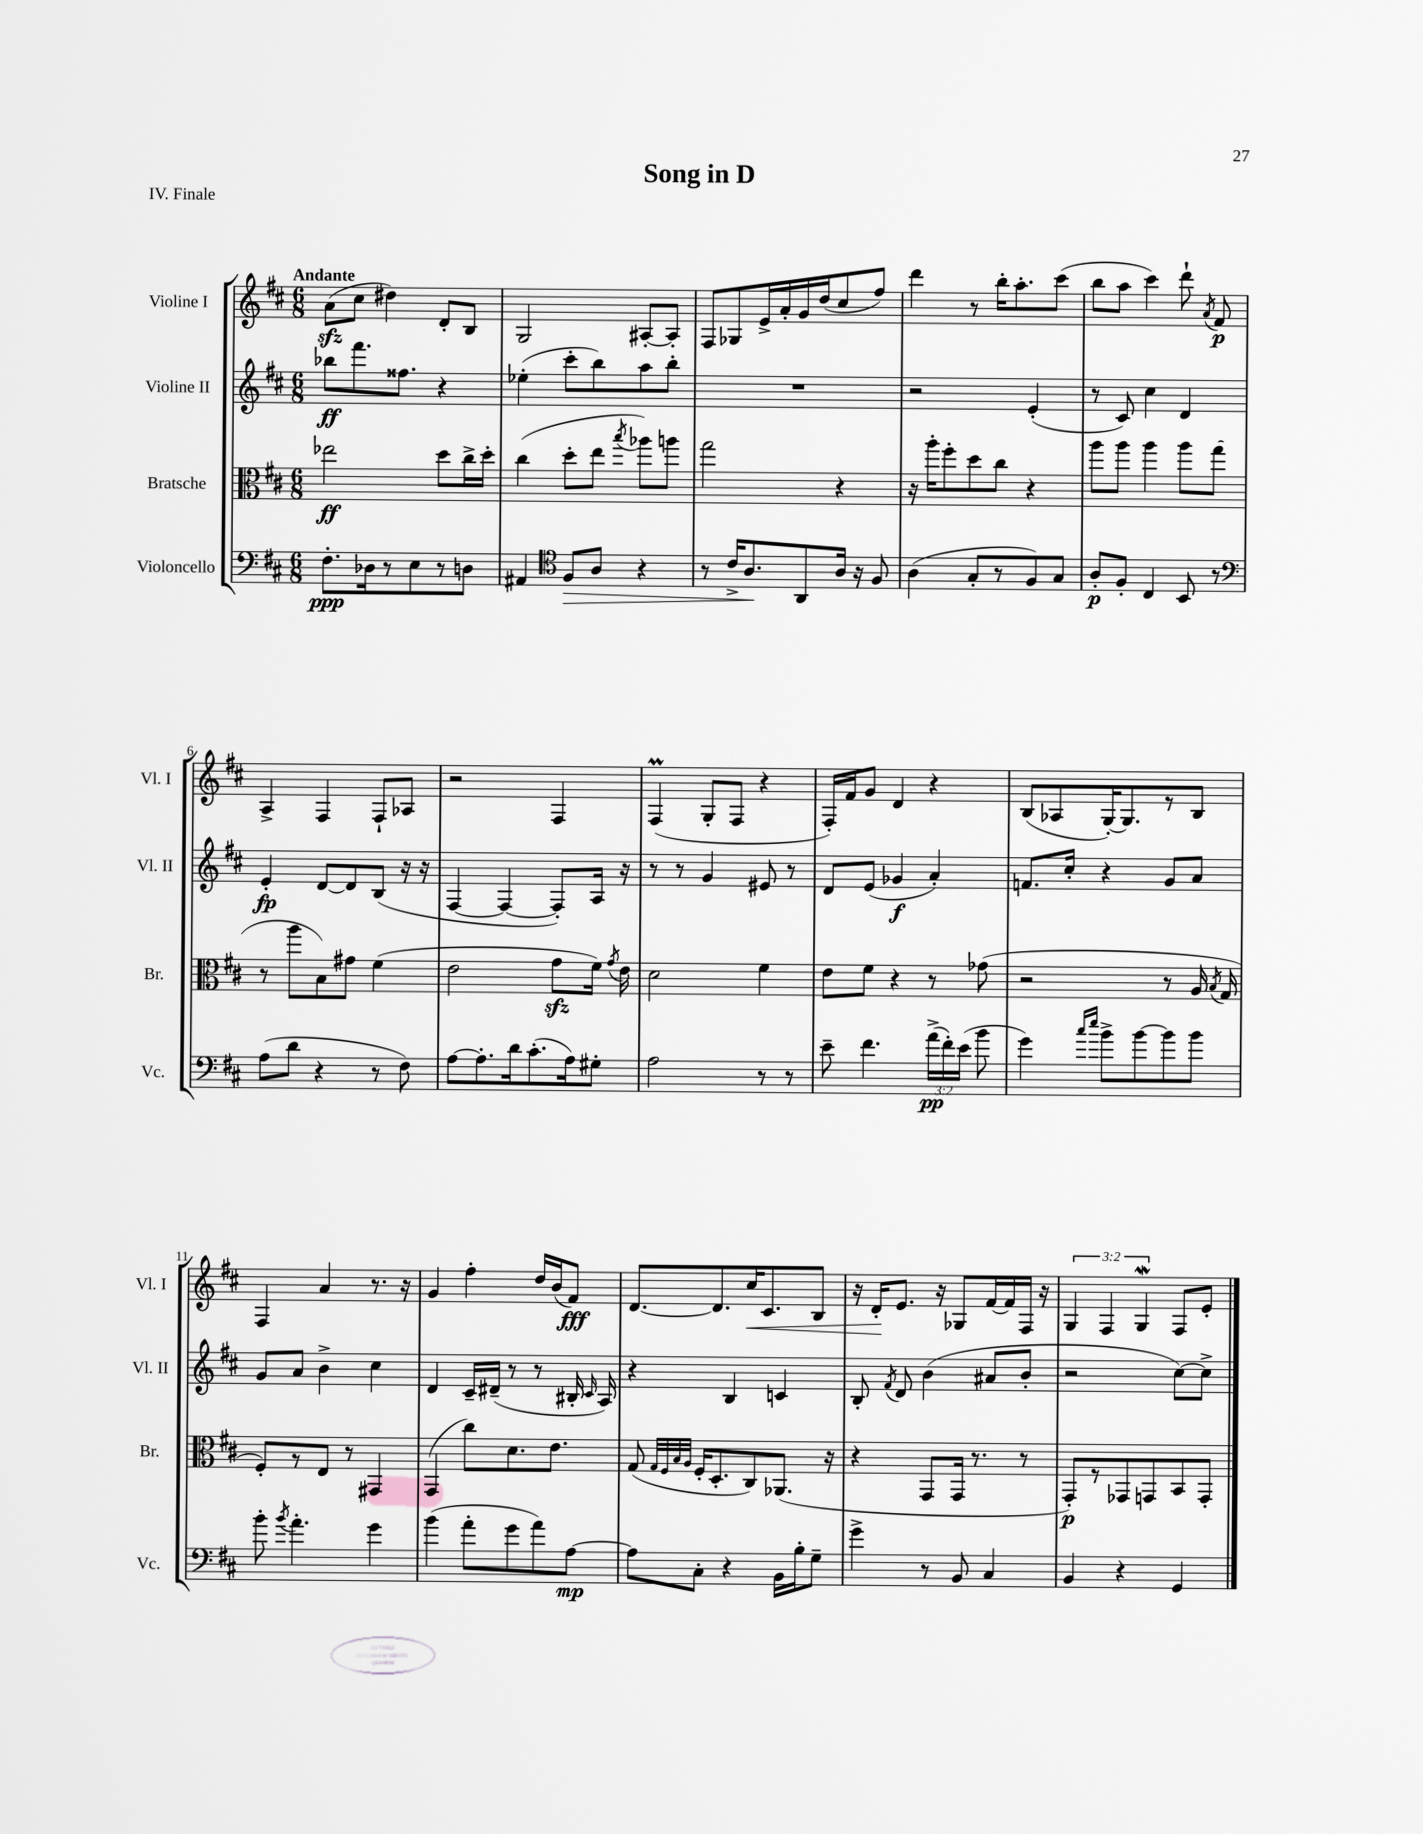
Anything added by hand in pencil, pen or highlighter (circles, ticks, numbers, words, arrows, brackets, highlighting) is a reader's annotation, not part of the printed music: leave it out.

**kern	**kern	**kern	**kern
*staff4	*staff3	*staff2	*staff1
*clefF4	*clefC3	*clefG2	*clefG2
*k[f#c#]	*k[f#c#]	*k[f#c#]	*k[f#c#]
*M6/8	*M6/8	*M6/8	*M6/8
8.F#'\L	2ee-\	8bb-\L	(8a\L
.	.	8.fff#\	8cc#\J
16D-\k	.	.	.
8r	.	.	4dd#\)
.	.	8.ff##\J	.
8E\	.	.	.
8r	8dd\L	4r	8d'/L
8D\J	16cc#^\L	.	8B/J
.	16dd'\JJ	.	.
=	=	=	=
4AA#/	(4cc#\	(4ee-'\	2G/
*clefC4	*	*	*
8F#/L	8dd'\L	8ccc#'\L	.
8A/J	8ee\J	8bb\)	.
.	8qbb/	.	.
4r	8aa-\L)	8aa\	[8A#'/L
.	8aa\J	8bb'\J	8A#'/]J
=	=	=	=
8r	2gg\	2.r	8F#/L
16c#^/LK	.	.	8G-/
8.A/	.	.	.
.	.	.	16e^/L
.	.	.	16a'/
8AA/	.	.	16g/
.	.	.	(16dd/J
16A/Jk	4r	.	8cc#/
16r	.	.	.
8F#/	.	.	8ff#/J)
=	=	=	=
(4A\	16r	2r	4ddd\
.	16aa'\LK	.	.
.	8ff#'\	.	.
8G'/L	8dd\	.	8r
8r	8cc#\J	.	16bb'\LK
.	.	.	8.aa'\
8F#/)	4r	(4e'/	.
8G/J	.	.	(8ccc#\J
=	=	=	=
8A'/L	8aa\L	8r	8bb\L
8F#'/J	8aa\J	8c#/)	8aa\J
4C#/	4aa\	4cc#\	4ccc#\)
8BB/	8aa\L	4d/	8ddd`\
.	.	.	8qa/
8r	(8gg\J	.	8f#/
=	=	=	=
*clefF4	*	*	*
(8A\L	8r	4e'/	4A^/
8d\J	8aa\L	.	.
4r	8B\)	[8d/L	4F#/
.	8g#\J	8d/]	.
8r	(4f#\	(8B/J	8F#`/L
8F#\)	.	16r	8A-/J
.	.	16r	.
=	=	=	=
[8A\L	2e\	[4F#/	2r
8.A'\]	.	.	.
.	.	4F#/_	.
16d\k	.	.	.
(8.c#'\	.	.	.
.	8g\L	8F#'/]L)	4F#/
16A\k)	.	.	.
8G#'\J	16f#\Jk)	16A/Jk	.
.	8qg/	.	.
.	16e\	16r	.
=	=	=	=
2A\	2d\	8r	(4F#/
.	.	8r	.
.	.	4g/	8G'/L
.	.	.	8F#/J
8r	4f#\	8e#/	4r
8r	.	8r	.
=	=	=	=
8e~\	8e\L	8d/L	16F#'/LL)
.	.	.	16f#/J
4.f#\	8f#\J	(8e/J	8g/J
.	4r	4g-/	4d/
(24a^\LL	8r	4a'/)	4r
24f#'\)	.	.	.
(24e\JJ	.	.	.
8b\	(8g-\	.	.
=	=	=	=
4g\)	2r	8.f/L	(8B/L
.	.	.	8A-/
.	.	16cc#'/Jk	.
16qqcc#/LL	.	.	.
16qqee/JJ	.	.	.
8b^\L	.	4r	[16G'/K)
.	.	.	8.G/]
[8b\	.	.	.
8b\]	8r	8g/L	8r
8b\J	16A/	8a/J	8B/J
.	8qB/	.	.
.	16G/	.	.
=	=	=	=
8b'\	8F#'/L)	8g/L	4F#/
8qb/	.	.	.
4.a'\	8r	8a/J	.
.	8E/J	4b^\	4a/
.	8r	.	.
4g\	4GG#/	4cc#\	8.r
.	.	.	16r
=	=	=	=
(4b\	(4GG/	4d/	4g/
8a'\L	8cc#\L)	16c#~/LL	4ff#'\
.	.	(16d#~/JJ	.
8g\	8.d\	8r	.
8a\)	.	8r	16dd/LL
.	8.e\J	.	(16b/J
[8A\J	.	16B#'/	8f#/J)
.	.	16qqc#/	.
.	.	16A/)	.
=	=	=	=
8A\]L	(8G/	4r	[8.d/L
.	32qqG/LLL	.	.
.	32qqF#/	.	.
.	32qqB/	.	.
.	32qqA/JJJ	.	.
8C#'\J	16F#'/LK	.	.
.	8.D'/	.	8.d/]
4r	.	4B/	.
.	8C#/)	.	16cc#/K
.	.	.	8.c#/
16BB\LL	(8.AA-/J	4c/	.
16B'\J	.	.	.
8G~\J	.	.	8B/J
.	16r	.	.
=	=	=	=
4g^\	4r	8B'/	16r
.	.	.	16d'/LK
.	.	8qf#/	.
.	.	8d/	8.e/J
8r	8GG/L	(4b\	.
.	.	.	16r
8BB/	16GG/Jk	.	8G-/L
.	8.r	.	.
4C#/	.	8a#/L	[16f#/L
.	.	.	16f#/]
.	8r	8b'/J	16F#/JJ
.	.	.	16r
=	=	=	=
4BB/	8GG'/L)	2r	6G/
.	8r	.	.
.	.	.	6F#/
4r	8GG-/	.	.
.	.	.	6G/
.	8GG/	.	.
4GG/	8BB/	[8cc#\L)	8F#/L
.	8GG'/J	8cc#^\]J	8e'/J
==	==	==	==
*-	*-	*-	*-
